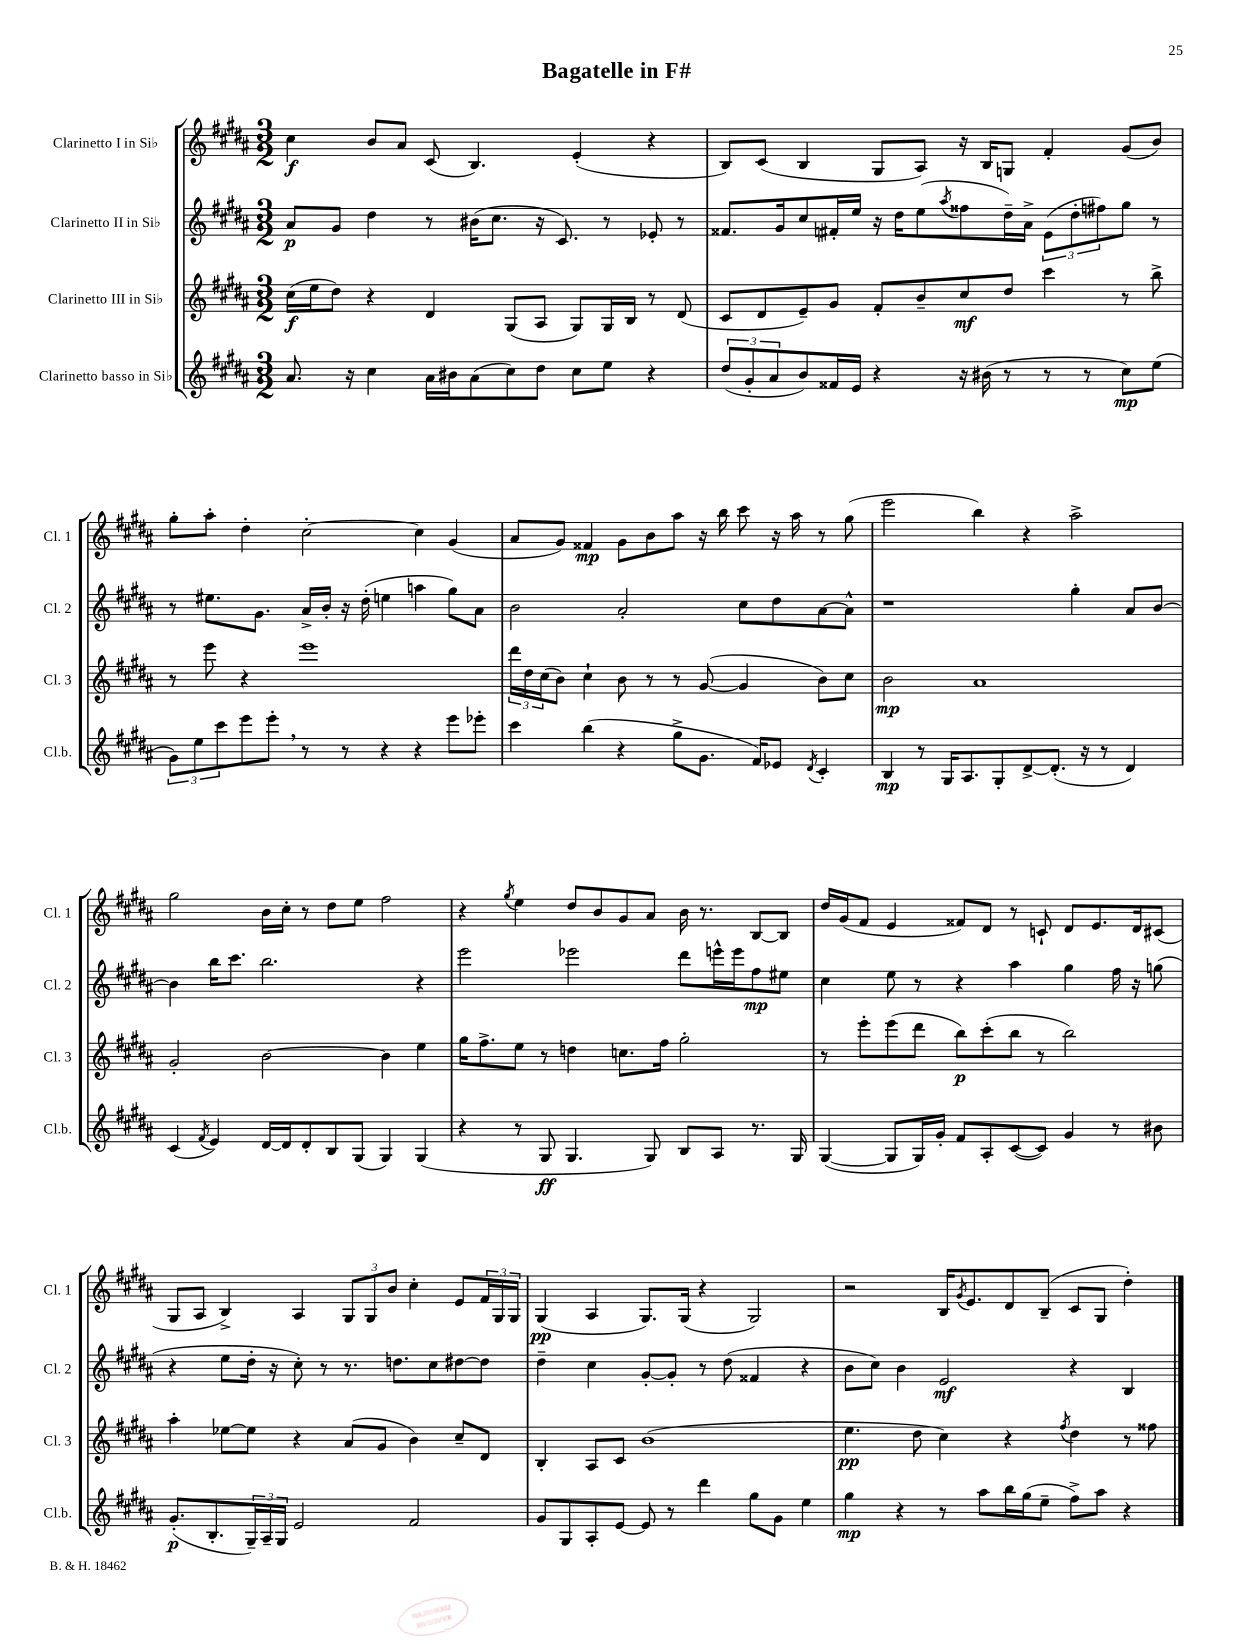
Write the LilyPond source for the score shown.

\header { title = "Bagatelle in F#" }
<<
\new StaffGroup <<
\new Staff = "s0" \with { instrumentName = "Clarinetto I in Sib" shortInstrumentName = "Cl. 1" } {
    \clef treble \key b \major \numericTimeSignature \time 3/2
    cis''4\f b'8 ais'8 cis'8( b4.) e'4-.( r4 |
    b8) cis'8( b4 gis8 ais8) r16 b16 g8 fis'4-. gis'8( b'8) |
    gis''8-. ais''8-. dis''4-. cis''2~-. cis''4 gis'4( |
    ais'8 gis'8) fisis'4\mp gis'8 b'8 ais''8 r16 b''16 cis'''8 r16 ais''16 r8 gis''8( |
    e'''2 b''4) r4 ais''2-> |
    gis''2 b'16 cis''16-. r8 dis''8 e''8 fis''2 |
    r4 \acciaccatura { gis''8 } e''4 dis''8 b'8 gis'8 ais'8 b'16 r8. b8~ b8 |
    dis''16 gis'16( fis'8 e'4 fisis'8) dis'8 r8 c'8-! dis'8 e'8. dis'16 cis'8( |
    gis8 ais8 b4->) ais4 \tuplet 3/2 { gis8 gis8 b'8 } cis''4-. e'8 \tuplet 3/2 { fis'16 gis16 gis16 } |
    gis4\pp( ais4 gis8.) gis16( r4 gis2) |
    r2 b16 \acciaccatura { gis'8 } e'8. dis'8 b8--( cis'8 gis8 dis''4-.) \bar "|." |
}
\new Staff = "s1" \with { instrumentName = "Clarinetto II in Sib" shortInstrumentName = "Cl. 2" } {
    \clef treble \key b \major \numericTimeSignature \time 3/2
    ais'8\p gis'8 dis''4 r8 bis'16( cis''8. r16 cis'8.) r8 ees'8-. r8 |
    fisis'8. gis'16 cis''8 fis'16-. e''16 r16 dis''16 e''8( \acciaccatura { ais''8 } fisis''8 dis''16--) ais'16-> \tuplet 3/2 { e'8( dis''8-. fis''8) } gis''8 r8 |
    r8 eis''8. gis'8. ais'16-> b'16-. r16 dis''16-.( e''4 a''4 gis''8) ais'8 |
    b'2 ais'2-. cis''8 dis''8 ais'8~ ais'8-^ |
    r1 gis''4-. ais'8 b'8~ |
    b'4 b''16 cis'''8. b''2. r4 |
    e'''2 ees'''2 dis'''8 e'''16-^ e'''16 fis''8\mp eis''8 |
    cis''4 e''8 r8 r4 ais''4 gis''4 fis''16 r16 g''8( |
    r4 e''8 dis''16-. r16 cis''8-.) r8 r8. d''8. cis''8 dis''8~ dis''8 |
    dis''4-- cis''4 gis'8~-. gis'8-. r8 dis''8( fisis'4 r4 |
    b'8 cis''8) b'4 e'2\mf r4 b4 \bar "|." |
}
\new Staff = "s2" \with { instrumentName = "Clarinetto III in Sib" shortInstrumentName = "Cl. 3" } {
    \clef treble \key b \major \numericTimeSignature \time 3/2
    cis''16\f( e''16 dis''8) r4 dis'4 gis8( ais8 gis8) gis16 b16 r8 dis'8( |
    cis'8 dis'8 e'8--) gis'8 fis'8-. b'8-- cis''8\mf dis''8 cis'''4 r8 b''8-> |
    r8 e'''8 r4 e'''1 |
    \tuplet 3/2 { dis'''16 dis''16 cis''16( } b'8) cis''4-! b'8 r8 r8 gis'8~( gis'4 b'8) cis''8 |
    b'2\mp ais'1 |
    gis'2-. b'2~ b'4 e''4 |
    gis''16 fis''8.-> e''8 r8 d''4 c''8. fis''16 gis''2-. |
    r8 e'''8-. e'''8( dis'''8 b''8\p) cis'''8-.( b''8 r8 b''2) |
    ais''4-. ees''8~ ees''8 r4 ais'8( gis'8 b'4) cis''8-- dis'8 |
    b4-. ais8 cis'8 b'1( |
    e''4.\pp dis''8 cis''4) r4 \acciaccatura { fis''8 } dis''4 r8 fisis''8 \bar "|." |
}
\new Staff = "s3" \with { instrumentName = "Clarinetto basso in Sib" shortInstrumentName = "Cl.b." } {
    \clef treble \key b \major \numericTimeSignature \time 3/2
    ais'8. r16 cis''4 ais'16 bis'16 ais'8( cis''8) dis''8 cis''8 e''8 r4 |
    \tuplet 3/2 { dis''8( gis'8-. ais'8 } b'8) fisis'16 e'16 r4 r16 bis'16( r8 r8 r8 cis''8\mp) e''8( |
    \tuplet 3/2 { gis'8) e''8 cis'''8 } e'''8 e'''8-. \breathe r8 r8 r4 r4 e'''8 ees'''8-. |
    cis'''4 b''4( r4 gis''8-> gis'8. fis'16) ees'8 \acciaccatura { dis'8 } cis'4-. |
    b4\mp r8 gis16 ais8. gis8-. dis'8~-> dis'8.-.( r16 r8 dis'4) |
    cis'4( \acciaccatura { fis'8 } e'4) dis'16~ dis'16 dis'8-. b8 gis8( gis4) gis4( |
    r4 r8 gis8\ff gis4. gis8) b8 ais8 r8. gis16 |
    gis4~( gis8 gis16) gis'16-. fis'8 ais8-. cis'8~( cis'8) gis'4 r8 bis'8 |
    gis'8.-.\p( b8.-. \tuplet 3/2 { gis16--) ais16-- gis16 } e'2 fis'2 |
    gis'8 gis8 ais8-. e'8~ e'8 r8 dis'''4 gis''8 gis'8 e''4 |
    gis''4\mp r4 r8 ais''8 b''16 gis''16( e''8-- fis''8->) ais''8 r4 \bar "|." |
}
>>
>>
\layout { \context { \Score \remove "Bar_number_engraver" } }
